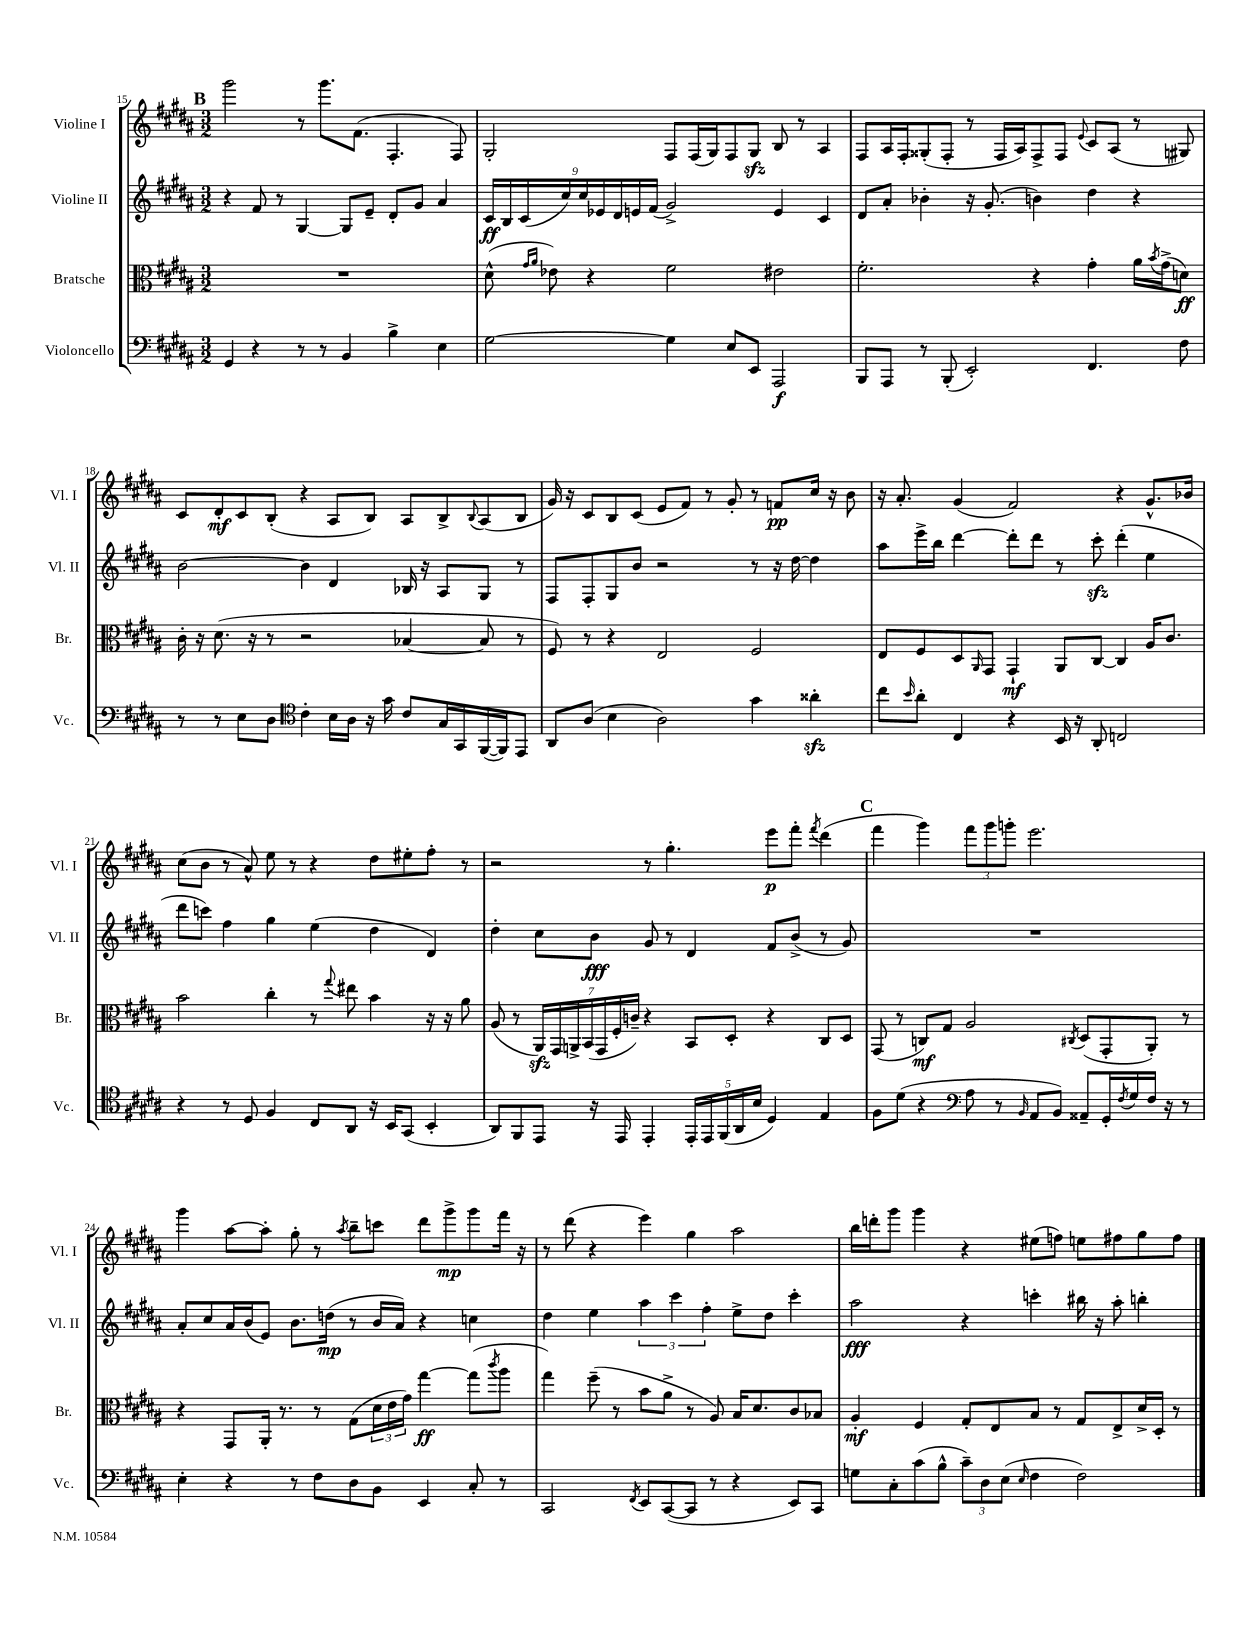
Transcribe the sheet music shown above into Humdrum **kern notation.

**kern	**kern	**kern	**kern
*staff4	*staff3	*staff2	*staff1
*clefF4	*clefC3	*clefG2	*clefG2
*k[f#c#g#d#a#]	*k[f#c#g#d#a#]	*k[f#c#g#d#a#]	*k[f#c#g#d#a#]
*M3/2	*M3/2	*M3/2	*M3/2
4GG#/	1.r	4r	2ggg#\
4r	.	8f#/	.
.	.	8r	.
8r	.	[4G#/	8r
8r	.	.	8.ggg#\L
4BB/	.	8G#/]L	.
.	.	.	(8.f#\J
.	.	8e~/J	.
4B^\	.	8d#'/L	4.F#'/
.	.	8g#/J	.
4E\	.	4a#/	.
.	.	.	8F#/)
=	=	=	=
[2G#\	(8d#^^\	18c#/LL	2G#'/
.	.	18B/	.
.	.	(18c#/	.
.	16qqg#/LL	.	.
.	16qqa#/JJ	.	.
.	8e-\)	.	.
.	.	18cc#/)	.
.	.	18cc#/	.
.	4r	.	.
.	.	18e-/	.
.	.	18d#/	.
.	.	18e/	.
.	.	(18f#/JJ	.
4G#\]	2f#\	2g#^/)	8F#/L
.	.	.	(16F#/L
.	.	.	16G#/J)
8E/L	.	.	8F#/
8EE/J	.	.	8G#/J
2AAA#/	2e#\	4e/	8B/
.	.	.	8r
.	.	4c#/	4A#/
=	=	=	=
8BBB/L	2.f#'\	8d#/L	8F#/L
8AAA#/J	.	8a#'/J	16A#/L
.	.	.	16F#'/J
8r	.	4b-'\	(8G##'/
(8BBB'/	.	.	8F#'/J
2EE'/)	.	16r	8r
.	.	(8.g#'/	.
.	.	.	16F#/LL
.	.	.	16A#/J)
.	4r	4b\)	8F#^/
.	.	.	8F#/J
.	.	.	8qqe/
4.FF#/	4g#'\	4dd#\	8c#/L
.	.	.	(8A#/J
.	16a#\LL	4r	8r
.	8qb/	.	.
.	(16g#^\J	.	.
8F#\	8d\J)	.	8G#/)
=	=	=	=
8r	16c#'\	[2b\	8c#/L
.	16r	.	.
8r	(8.d#\	.	8d#'/
8E\L	.	.	8c#/
.	16r	.	.
8D#\J	8r	.	(8B'/J
*clefC4	*	*	*
4c#'\	2r	4b\]	4r
16B\LL	.	4d#/	8A#/L
16A#\JJ	.	.	.
16r	.	.	8B/J)
16g#\	.	.	.
8c#/L	[4B-/	16B-/	8A#/L
.	.	16r	.
16G#/L	.	8A#/L	8B^/
16GG#/	.	.	.
.	.	.	8qqB/
([16FF#/	8B-/]	8G#/J	(8A#/
16FF#/]J)	.	.	.
8EE/J	8r	8r	8B/J
=	=	=	=
8AA#/L	8F#/)	8F#/L	16g#/)
.	.	.	16r
(8A#/J	8r	8F#'/	8c#/L
4B\	4r	8G#/	8B/
.	.	8b/J	(8c#/J
2A#\)	2E/	2r	8e/L
.	.	.	8f#/J)
.	.	.	8r
.	.	.	8g#'/
4g#\	2F#/	8r	8r
.	.	16r	8f/L
.	.	[16dd#\	.
4a##'\	.	4dd#\]	16cc#/Jk
.	.	.	16r
.	.	.	8b\
=	=	=	=
8cc#\L	8E/L	8aa#\L	16r
.	.	.	8.a#'/
16qqb/	.	.	.
8a#'\J	8F#/	16eee^\L	.
.	.	16bb\JJ	.
4C#/	8D#/	[4ddd#\	(4g#/
.	16qqAA#/	.	.
.	8GG#/J	.	.
4r	4GG#`/	8ddd#'\]L	2f#/)
.	.	8ddd#\J	.
16BB/	8AA#/L	8r	.
16r	.	.	.
8AA#'/	[8C#/J	8ccc#'\	.
2C/	4C#/]	(4ddd#'\	4r
.	16A#/LK	4ee\	8.g#^^/L
.	8.c#/J	.	.
.	.	.	16b-/Jk
=	=	=	=
4r	2b\	8ddd#\L	(8cc#\L
.	.	8ccc\J)	8b\J
8r	.	4ff#\	8r
8D#/	.	.	8a#^^/)
4F#/	4cc#'\	4gg#\	8ee\
.	.	.	8r
8C#/L	8r	(4ee\	4r
.	8qqgg#/	.	.
8AA#/J	8ee#\	.	.
16r	4b\	4dd#\	8dd#\L
16BB/LK	.	.	.
(8GG#/J	.	.	8ee#'\
4BB'/	16r	4d#/)	8ff#'\J
.	16r	.	.
.	8a#\	.	8r
=	=	=	=
8AA#/L)	(8A#/	4dd#'\	2r
8FF#/	8r	.	.
8EE/J	28AA#/LL)	8cc#\L	.
.	28GG#/	.	.
.	28AA^/	.	.
.	(28BB/	.	.
16r	.	8b\J	.
.	28GG#/	.	.
.	28F#'/	.	.
16EE/	.	.	.
.	28c~/JJ)	.	.
4EE'/	4r	8g#/	8r
.	.	8r	4.gg#'\
20EE'/LL	8BB/L	4d#/	.
20EE/	.	.	.
(20FF#/	.	.	.
.	8D#'/J	.	.
20AA#/	.	.	.
20B/JJ	.	.	.
4D#/)	4r	8f#/L	8eee\L
.	.	(8b^/J	8fff#'\J
.	.	.	8qfff#/
4E/	8C#/L	8r	(4ddd#\
.	8D#/J	8g#/)	.
=	=	=	=
8F#\L	(8GG#/	1.r	4fff#\
(8d#\J	8r	.	.
4r	8C/L)	.	4ggg#\)
.	8G#/J	.	.
*clefF4	*	*	*
8A#\	2A#/	.	12fff#\L
.	.	.	12ggg#\
8r	.	.	.
.	.	.	12ggg'\J
16qqBB/	.	.	.
8AA#/L	.	.	2.eee\
8BB/J)	.	.	.
.	8qC#/	.	.
8AA##~/L	(8D#/L	.	.
16GG#'/L	8GG#'/	.	.
8qF#/	.	.	.
16G#/	.	.	.
16F#/JJ	8AA#'/J)	.	.
16r	.	.	.
8r	8r	.	.
=	=	=	=
4E'\	4r	8a#'/L	4ggg#\
.	.	8cc#/	.
4r	8GG#/L	16a#/L	[8aa#\L
.	.	(16b/J	.
.	16AA#'/Jk	8e/J)	8aa#'\]J
.	8.r	.	.
8r	.	8.b\L	8gg#'\
8F#\L	8r	.	8r
.	.	(16dd\Jk	.
.	.	.	8qaa#/
8D#\	(8G#\L	8r	8bb~\L
8BB\J	24d#\L	16b/LL	8ccc\J
.	24e\	.	.
.	.	16a#/JJ)	.
.	24g#\JJ)	.	.
4EE/	[4gg#\	4r	8ddd#\L
.	.	.	8ggg#^\
8C#'/	(8gg#\]L	4cc\	8ggg#\
.	8qccc#/	.	.
8r	8aa#\J	.	16fff#\Jk
.	.	.	16r
=	=	=	=
2CC#/	4gg#\)	4dd#\	8r
.	.	.	(8ddd#\
.	(8ff#~\	4ee\	4r
.	8r	.	.
8qFF#/	.	.	.
8EE/L	8b\L	6aa#\	4eee\)
([8CC#/	8a#^\J	.	.
.	.	6ccc#\	.
8CC#/]J	8r	.	4gg#\
.	.	6ff#'\	.
8r	8A#/)	.	.
4r	16B/LK	8ee^\L	2aa#\
.	8.d#/	.	.
.	.	8dd#\J	.
8EE/L)	8c#/	4ccc#'\	.
8CC#/J	8B-/J	.	.
=	=	=	=
8G\L	4A#'/	2aa#\	16bb\LL
.	.	.	16ddd'\J
8C#'\	.	.	8ggg#\J
(8c#\	4F#/	.	4ggg#\
8B^^\J	.	.	.
12c#~\L)	8G#'/L	4r	4r
12D#\	.	.	.
.	8E/	.	.
(12E\J	.	.	.
16qqE/	.	.	.
4F#\	8B/J	4ccc'\	(8ee#\L
.	8r	.	8ff\J)
2F#\)	8G#/L	16bb#\	8ee\L
.	.	16r	.
.	8E^/	8aa#'\	8ff#\
.	16d#^/L	4bb'\	8gg#\
.	16D#'/JJ	.	.
.	8r	.	8ff#\J
==	==	==	==
*-	*-	*-	*-
